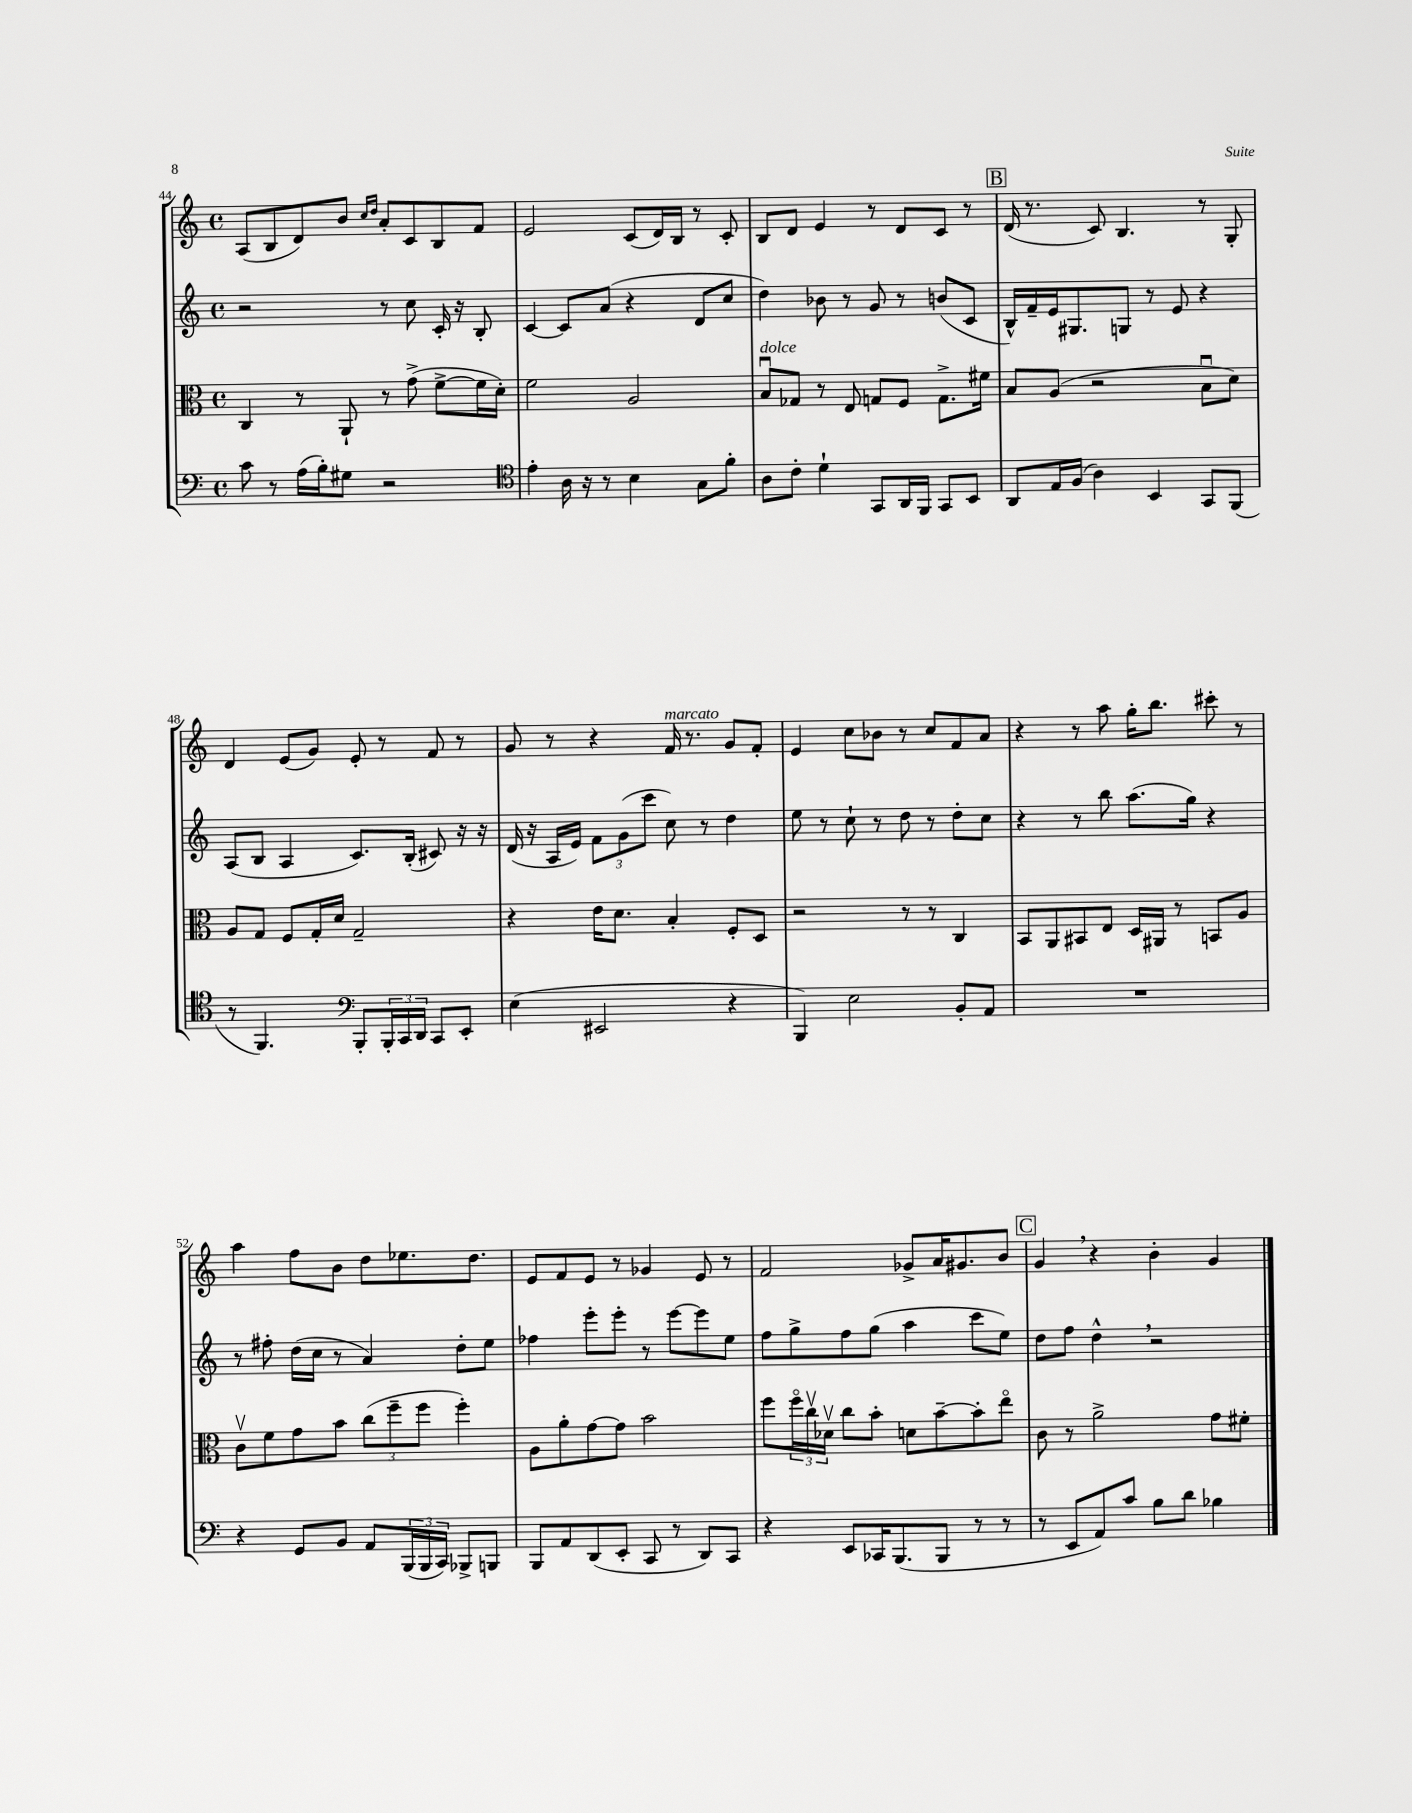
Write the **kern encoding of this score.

**kern	**kern	**kern	**kern
*staff4	*staff3	*staff2	*staff1
*clefF4	*clefC3	*clefG2	*clefG2
*k[]	*k[]	*k[]	*k[]
*M4/4	*M4/4	*M4/4	*M4/4
*met(c)	*met(c)	*met(c)	*met(c)
8c	4C	2r	(8A
8r	.	.	8B
(16A	8r	.	8d)
16B')	.	.	.
8G#	8AA`	.	8b
.	.	.	16qqcc
.	.	.	16qqdd
2r	8r	8r	8a'
.	(8g^	8cc	8c
.	[8f^	16c'	8B
.	.	16r	.
.	16f]	8B'	8f
.	16d')	.	.
=	=	=	=
*clefC4	*	*	*
4e'	2f	[4c	2e
16A	.	8c]	.
16r	.	.	.
8r	.	(8a	.
4B	2A	4r	(8c
.	.	.	16d)
.	.	.	16B
8G	.	8d	8r
8f'	.	8cc	8c'
=	=	=	=
8A	8Bu	4dd)	8B
8c'	8G-	.	8d
4d`	8r	8b-	4e
.	8E	8r	.
8GG	8G	8g	8r
16AA	8F	8r	8d
16FF	.	.	.
8GG	8.G^	(8b	8c
8BB	.	8c	8r
.	16f#	.	.
=	=	=	=
8AA	8B	16B^^)	(16d
.	.	16f~	8.r
16E	(8A	16e	.
(16F	.	8.G#	.
4A)	2r	.	8c)
.	.	8G	4.B
4BB	.	8r	.
.	.	8e	.
8GG	8Bu	4r	8r
(8FF	8d)	.	8G'
=	=	=	=
8r	8A	(8A	4d
4.FF)	8G	8B	.
.	8F	4A	(8e
.	16G'	.	8g)
.	16d	.	.
*clefF4	*	*	*
8BBB'	2G~	8.c)	8e'
24BBB'	.	.	8r
24CC	.	.	.
.	.	(16B'	.
24DD	.	.	.
8CC	.	8c#)	8f
8EE'	.	16r	8r
.	.	16r	.
=	=	=	=
(4E	4r	(16d	8g
.	.	16r	.
.	.	16A	8r
.	.	16e)	.
2EE#	16e	12f	4r
.	8.d	.	.
.	.	(12g	.
.	.	12ccc	.
.	4B'	8cc)	16f
.	.	.	8.r
.	.	8r	.
4r	8F'	4dd	8g
.	8D	.	8f'
=	=	=	=
4BBB)	2r	8ee	4e
.	.	8r	.
2E	.	8cc`	8cc
.	.	8r	8b-
.	8r	8dd	8r
.	8r	8r	8cc
8BB'	4C	8dd'	8f
8AA	.	8cc	8a
=	=	=	=
1r	8BB	4r	4r
.	8AA	.	.
.	8BB#	8r	8r
.	8E	8bb	8aa
.	16D	(8.aa	16gg'
.	16AA#	.	8.bb
.	8r	.	.
.	.	16gg)	.
.	8BB	4r	8ccc#'
.	8A	.	8r
=	=	=	=
4r	8cv	8r	4aa
.	8f	8ff#'	.
8GG	8g	(16dd	8ff
.	.	16cc	.
8BB	8b	8r	8b
8AA	(12cc	4a)	8dd
.	12ff~	.	.
(24BBB	.	.	8.ee-
24BBB	12ff	.	.
24CC)	.	.	.
8BBB-^	4ff')	8dd'	.
.	.	.	8.dd
8BBB	.	8ee	.
=	=	=	=
8BBB	8A	4ff-	8e
8AA	8a'	.	8f
(8DD	[8g	8eee'	8e
8EE'	8g]	8eee'	8r
8CC	2b	8r	4g-
8r	.	[8eee	.
8DD)	.	8eee]	8e
8CC	.	8ee	8r
=	=	=	=
4r	8ff	8ff	2f
.	24ffo	8gg^	.
.	24ccv	.	.
.	24d-v	.	.
8EE	8cc	8ff	.
16CC-	8b'	(8gg	.
(8.BBB	.	.	.
.	8d	4aa	8g-^
8BBB	[8b~	.	16a
.	.	.	8.g#
8r	8b']	8ccc	.
8r	8eeo	8ee)	8b
=	=	=	=
8r	8c	8dd	4g
8EE	8r	8ff	.
8AA)	2a^	4dd^^	4r
8c	.	.	.
8B	.	2r	4b'
8d	.	.	.
4B-	8g	.	4g
.	8f#'	.	.
==	==	==	==
*-	*-	*-	*-
